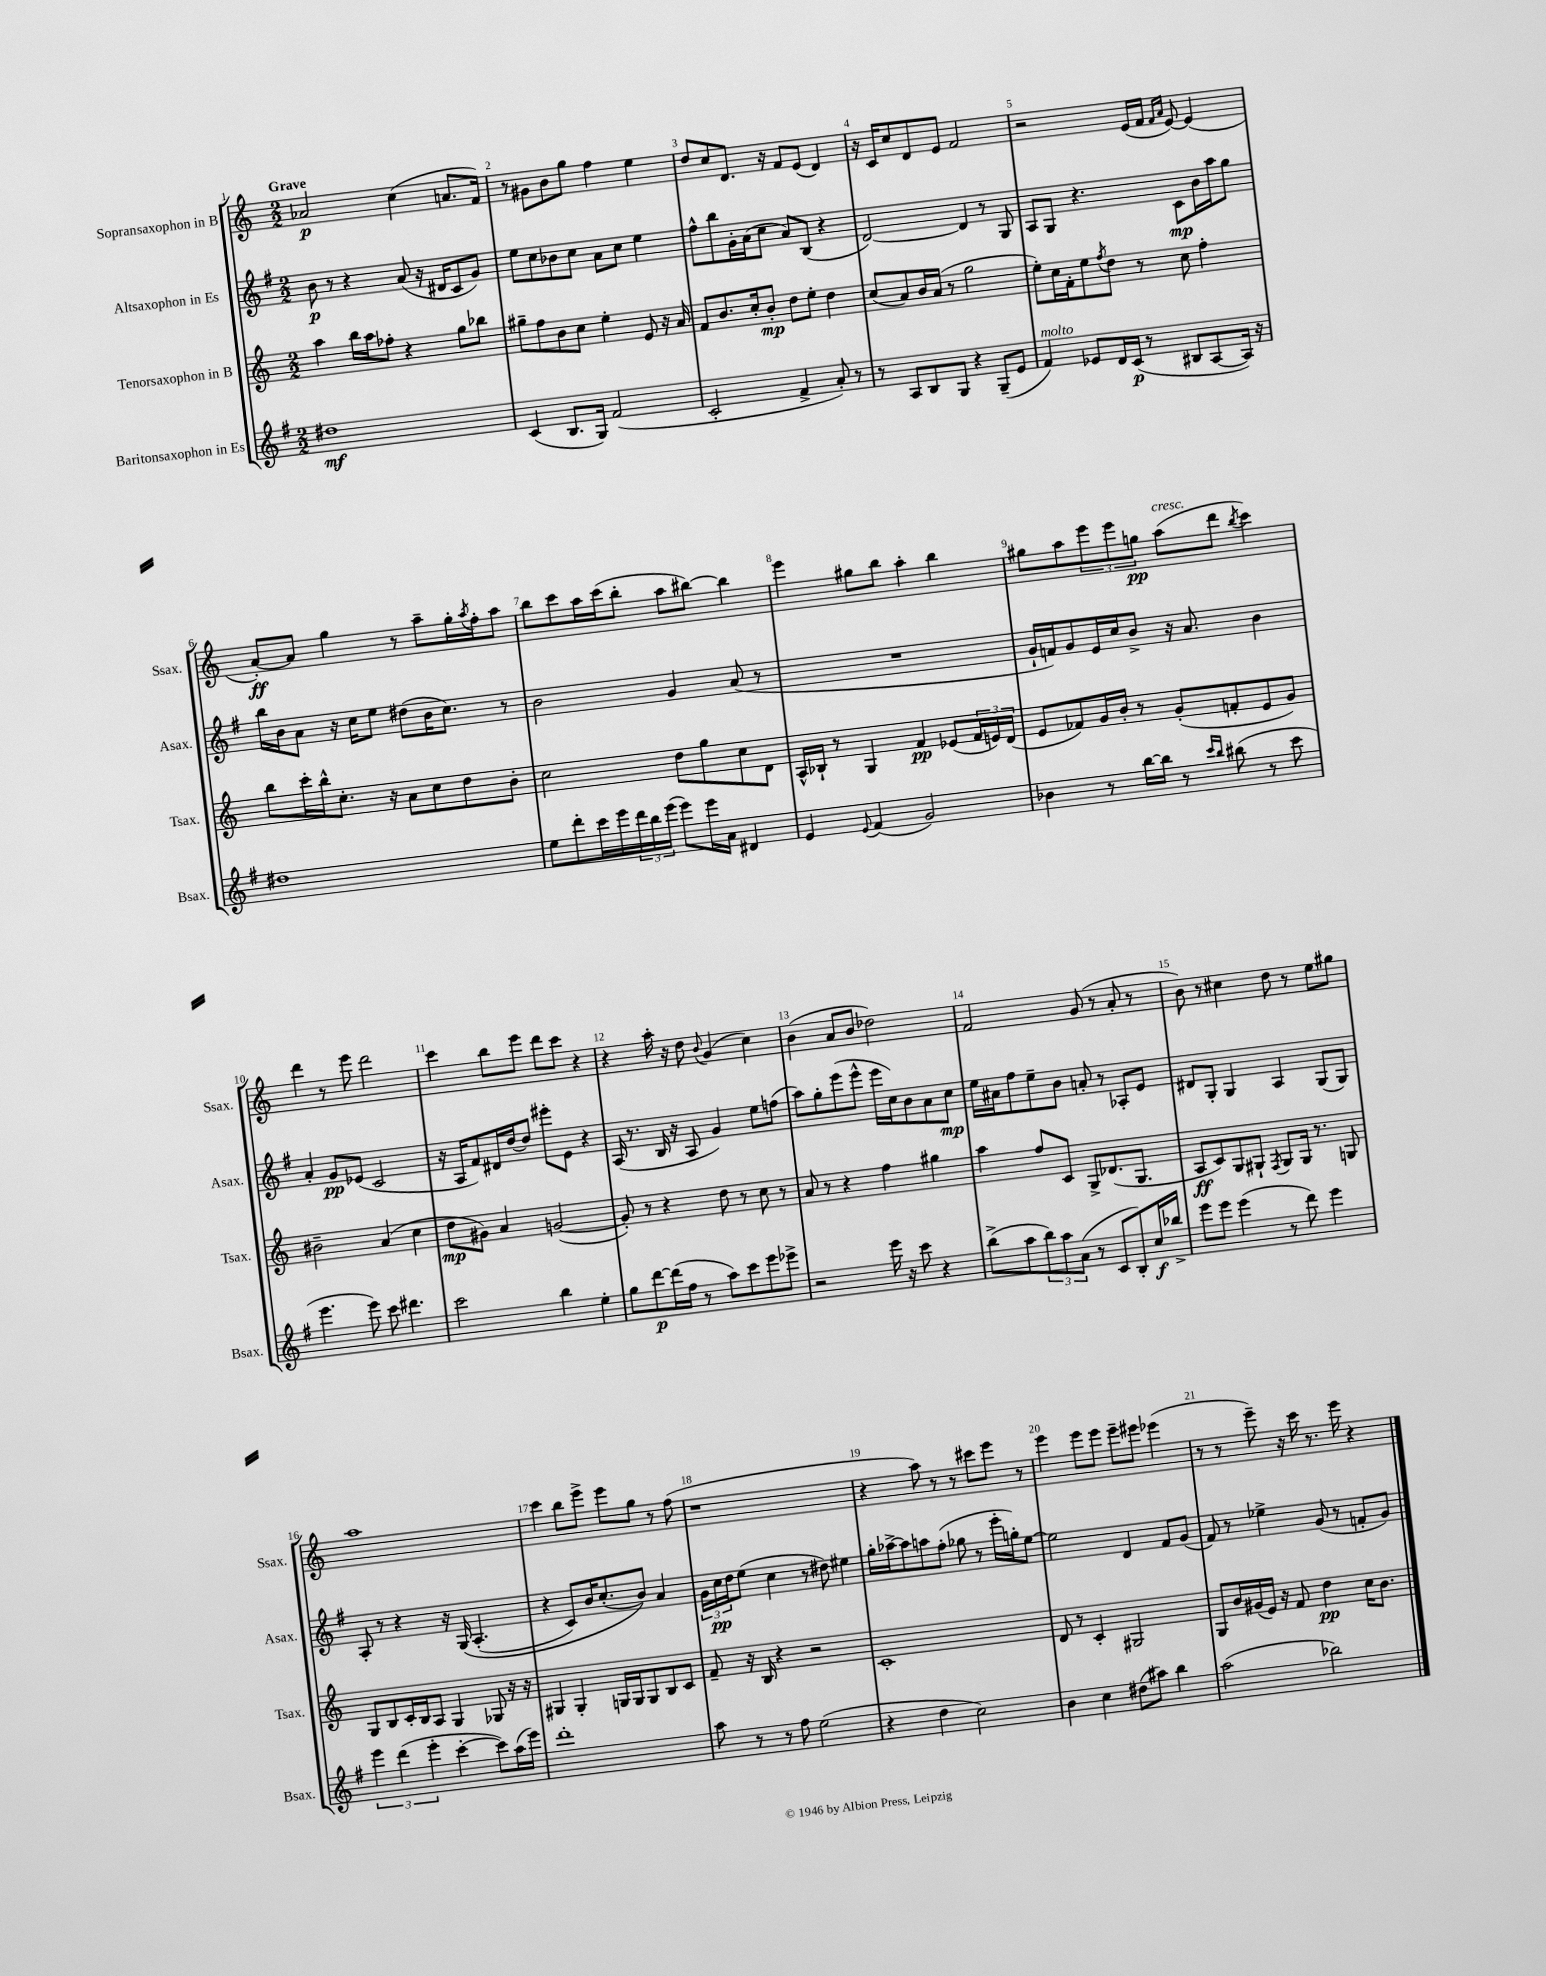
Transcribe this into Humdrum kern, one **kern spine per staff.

**kern	**dynam	**kern	**dynam	**kern	**dynam	**kern	**dynam
*part4	*part4	*part3	*part3	*part2	*part2	*part1	*part1
*staff4	*staff4	*staff3	*staff3	*staff2	*staff2	*staff1	*staff1
*I"Baritonsaxophon in Es	*	*I"Tenorsaxophon in B	*	*I"Altsaxophon in Es	*	*I"Sopransaxophon in B	*
*I'Bsax.	*	*I'Tsax.	*	*I'Asax.	*	*I'Ssax.	*
*clefG2	*	*clefG2	*	*clefG2	*	*clefG2	*
*k[f#]	*	*k[]	*	*k[f#]	*	*k[]	*
*M2/2	*	*M2/2	*	*M2/2	*	*M2/2	*
=1	=1	=1	=1	=1	=1	=1	=1
!	!	!	!	!	!	!LO:TX:a:B:t=Grave	!
1dd#X	mf	4aa\	.	8b\	p	2a-X/	p
.	.	.	.	8r	.	.	.
.	.	16bb\LL	.	4r	.	.	.
.	.	16aa\J	.	.	.	.	.
.	.	8ff-X'\J	.	.	.	.	.
.	.	4r	.	(8a/	.	(4cc\	.
.	.	.	.	16r	.	.	.
.	.	.	.	16d#X/KL	.	.	.
.	.	8gg\L	.	8c/	.	8.an/L	.
.	.	8bb-X\J	.	8g/J)	.	.	.
.	.	.	.	.	.	16f/Jk)	.
=2	=2	=2	=2	=2	=2	=2	=2
(4c/	.	8gg#X~\L	.	8ee\L	.	8r	.
.	.	8ff\	.	8cc\	.	8g#X\L	.
8.B/L	.	8b\	.	8b-X\	.	8b\	.
.	.	8cc\J	.	8cc\J	.	8gg\J	.
16G/Jk)	.	.	.	.	.	.	.
(2f#/	.	4ee'\	.	8a\L	.	4ff\	.
.	.	.	.	8cc\J	.	.	.
.	.	8e/	.	4ee\	.	4ee\	.
.	.	16r	.	.	.	.	.
.	.	16a/	.	.	.	.	.
=3	=3	=3	=3	=3	=3	=3	=3
2c'/	.	8f/L	.	8ff#^^\L	.	8dd/L	.
.	.	8.b/	.	8bb\	.	8cc/	.
.	.	.	.	16g'\L	.	8.d/J	.
.	.	16cc'/k	.	(16a\J	.	.	.
.	.	8b'/J	mp	8cc\J	.	.	.
.	.	.	.	.	.	16r	.
4f#^/	.	8dd\L	.	8a/L)	.	8f/L	.
.	.	8ee'\J	.	(8B/J	.	(8e/J	.
8a'/)	.	4dd\	.	4r	.	4d/)	.
8r	.	.	.	.	.	.	.
=4	=4	=4	=4	=4	=4	=4	=4
8r	.	(8cc/L	.	[2d/)	.	16r	.
.	.	.	.	.	.	16c/KL	.
8A/L	.	8a/)	.	.	.	8cc/	.
8B/	.	16b/L	.	.	.	8d/	.
.	.	(16a/JJ	.	.	.	.	.
8G/J	.	8r	.	.	.	8e/J	.
4r	.	2gg\	.	4d/]	.	2f/	.
(8G~/L	.	.	.	8r	.	.	.
8e/J	.	.	.	8G/	.	.	.
=5	=5	=5	=5	=5	=5	=5	=5
!LO:TX:a:i:t=molto	!	!	!	!	!	!	!
4f#/)	.	8ee'\L)	.	8A/L	.	2r	.
.	.	16cc\L	.	8G/J	.	.	.
.	.	16f'\J	.	.	.	.	.
8e-X/L	.	8ee\	.	4.r	.	.	.
.	.	8qff/	.	.	.	.	.
16d/L	.	8dd\J	.	.	.	.	.
(16c/JJ	p	.	.	.	.	.	.
8r	.	8r	.	.	.	(16e/LL	.
.	.	.	.	.	.	16f/JJ	.
.	.	.	.	.	.	16qqf/LL	.
.	.	.	.	.	.	16qqa/JJ	.
8B#X/L	.	8cc\	.	8c\L	mp	[8e/)	.
[8A/	.	4ff'\	.	16b\L	.	(4e/]	.
.	.	.	.	16aa\J	.	.	.
16A/Jk])	.	.	.	8gg\J	.	.	.
16r	.	.	.	.	.	.	.
!!LO:LB:g=z
=6	=6	=6	=6	=6	=6	=6	=6
1dd#X	.	8bb\L	.	16bb\LL	.	[8a'/L)	ff
.	.	.	.	16b\J	.	.	.
.	.	16ccc'\L	.	8a\J	.	8a/J]	.
.	.	16bb^^\J	.	.	.	.	.
.	.	8.cc'\J	.	16r	.	4gg\	.
.	.	.	.	16cc\KL	.	.	.
.	.	.	.	8ee\J	.	.	.
.	.	16r	.	.	.	.	.
.	.	8a\L	.	(8dd#X\L	.	8r	.
.	.	8cc\	.	16b\K	.	8aa~\L	.
.	.	.	.	8.cc\J)	.	.	.
.	.	8dd\	.	.	.	16gg'\L	.
.	.	.	.	.	.	8qaa/	.
.	.	.	.	.	.	16ff'\J	.
.	.	8b'\J	.	8r	.	8aa\J	.
=7	=7	=7	=7	=7	=7	=7	=7
8ee\L	.	2cc\	.	2b\	.	8bb\L	.
8ddd'\	.	.	.	.	.	8ccc\	.
16ccc\L	.	.	.	.	.	16aa\L	.
16eee\	.	.	.	.	.	(16ccc\J	.
24ddd\	.	.	.	.	.	8bb'\J	.
24bb\	.	.	.	.	.	.	.
(24eee\JJ	.	.	.	.	.	.	.
8eee\L)	.	8dd\L	.	4g/	.	8aa\L	.
16eee\L	.	8gg\	.	.	.	[8bb#X\J)	.
16a\JJ	.	.	.	.	.	.	.
4d#X/	.	8cc\	.	(8a/	.	4bb#\]	.
.	.	8d\J	.	8r	.	.	.
=8	=8	=8	=8	=8	=8	=8	=8
4e/	.	16A^^/LL	.	1r	.	4eee\	.
.	.	16B-X`/JJ	.	.	.	.	.
.	.	8r	.	.	.	.	.
8qqe/	.	.	.	.	.	.	.
(4f#/	.	4G/	.	.	.	8gg#X\L	.
.	.	.	.	.	.	8bb\J	.
2g/)	.	4f/	pp	.	.	4aa'\	.
.	.	(8e-X/L	.	.	.	4bb\	.
.	.	24f/L	.	.	.	.	.
.	.	24en/)	.	.	.	.	.
.	.	(24d/JJ	.	.	.	.	.
=9	=9	=9	=9	=9	=9	=9	=9
4b-X\	.	8e/L	.	16g`/LL	.	8gg#X\L	.
.	.	.	.	16fn/J)	.	.	.
.	.	8f-X/)	.	8g/	.	8aa\	.
8r	.	16g/L	.	16e/L	.	12eee\	.
.	.	16b'/JJ	.	16cc/J	.	.	.
.	.	.	.	.	.	12eee\	.
[16bb\LL	.	8r	.	8b^/J	.	.	.
.	.	.	.	.	.	12ggn\J	pp
16bb\JJ]	.	.	.	.	.	.	.
!	!	!	!	!	!	!LO:TX:a:i:t=cresc.	!
8r	.	(8g'/L	.	16r	.	(8aa\L	.
.	.	.	.	8.a/	.	.	.
16qqccc/LL	.	.	.	.	.	.	.
16qqbb/JJ	.	.	.	.	.	.	.
(8bb#X\	.	8fn'/	.	.	.	8ddd\J	.
.	.	.	.	.	.	8qbb/	.
8r	.	8e/	.	4b\	.	4ccc\)	.
8ccc\	.	8g/J)	.	.	.	.	.
!!LO:LB:g=z
=10	=10	=10	=10	=10	=10	=10	=10
4.eee\	.	2b#X~\	.	4a'/	.	4ddd\	.
.	.	.	.	8g/L	pp	8r	.
8eee\)	.	.	.	(8e-X/J	.	8eee\	.
8ccc\	.	(4a/	.	2c/	.	2ddd\	.
4.ddd#X\	.	.	.	.	.	.	.
.	.	4cc\	.	.	.	.	.
=11	=11	=11	=11	=11	=11	=11	=11
2ccc\	.	8dd\L	mp	16r	.	4ccc\	.
.	.	.	.	16A/KL	.	.	.
.	.	8g#X\J)	.	8f#/)	.	.	.
.	.	4a/	.	16d#X/L	.	8bb\L	.
.	.	.	.	[16dd/J	.	.	.
.	.	.	.	8dd/J]	.	8eee\J	.
4bb\	.	([2gn/	.	8eee#X'\L	.	8ddd\L	.
.	.	.	.	8e\J	.	8ccc\J	.
4ee'\	.	.	.	4r	.	4r	.
=12	=12	=12	=12	=12	=12	=12	=12
8gg\L	.	8g'/])	.	(16A/	.	4r	.
.	.	.	.	8.r	.	.	.
[8ddd\	p	8r	.	.	.	.	.
(16ddd\L]	.	4r	.	16B/	.	16aa'\	.
16ff#\JJ	.	.	.	16r	.	16r	.
8r	.	.	.	8A/	.	8dd\	.
.	.	.	.	.	.	8qqb/	.
8aa\L)	.	8dd\	.	4g/)	.	(4g/	.
8ccc\	.	8r	.	.	.	.	.
8eee\	.	8cc\	.	8ee\L	.	4cc\)	.
8eee-X^\J	.	8r	.	(8ffn\J	.	.	.
=13	=13	=13	=13	=13	=13	=13	=13
2r	.	8a/	.	8aa\L)	.	(4b\	.
.	.	8r	.	8gg'\	.	.	.
.	.	4r	.	(8eee\	.	8a/L	.
.	.	.	.	8eee^^\J	.	8b/J	.
16eee\	.	4ff\	.	16eee\LL	.	2dd-X\)	.
16r	.	.	.	16cc\J)	.	.	.
8ccc\	.	.	.	8b\	.	.	.
4r	.	4gg#X\	.	8a\	.	.	.
.	.	.	.	8cc\J	mp	.	.
=14	=14	=14	=14	=14	=14	=14	=14
(8bb^\L	.	4aa\	.	16ee\LL	.	2f/	.
.	.	.	.	16a#X\J	.	.	.
8aa\	.	.	.	8ff#\	.	.	.
12bb\)	.	8ff/L	.	8ee~\	.	.	.
12aa\	.	.	.	.	.	.	.
.	.	8c/J	.	8b\J	.	.	.
(12a\J	.	.	.	.	.	.	.
8r	.	8G^/L	.	8an'/	.	(8g/	.
8c/L	.	(8.d-X/	.	8r	.	8r	.
8B'/)	.	.	.	8A-X'/L	.	8a'/	.
.	.	8.G/J	.	.	.	.	.
16cc/L	f	.	.	8e/J	.	8r	.
16bb-X^/JJ	.	.	.	.	.	.	.
=15	=15	=15	=15	=15	=15	=15	=15
8eee\L	.	8A/L	ff	8d#X/L	.	8b\)	.
8eee\J	.	8c/)	.	8G'/J	.	8r	.
(4eee\	.	8G/	.	4G/	.	4cc#X\	.
.	.	8G#X`/J	.	.	.	.	.
.	.	8qF/	.	.	.	.	.
8r	.	8G#/L	.	4A/	.	8dd\	.
8ddd\)	.	16G#/Jk	.	.	.	8r	.
.	.	8.r	.	.	.	.	.
4eee\	.	.	.	(8G/L	.	8ee\L	.
.	.	8Gn/	.	8G/J)	.	8gg#X\J	.
!!LO:LB:g=z
=16	=16	=16	=16	=16	=16	=16	=16
6eee\	.	8G/L	.	8A'/	.	1aa	.
.	.	8B/	.	8r	.	.	.
(6ddd\	.	.	.	.	.	.	.
.	.	16c'/L	.	4r	.	.	.
.	.	16B/J	.	.	.	.	.
6eee'\	.	.	.	.	.	.	.
.	.	8A/J	.	.	.	.	.
[4ccc'\	.	4G/	.	16r	.	.	.
.	.	.	.	(16G/	.	.	.
.	.	.	.	(4.A'/	.	.	.
8ccc\L])	.	8G-X/	.	.	.	.	.
(16aa\L	.	16r	.	.	.	.	.
16eee\JJ)	.	16r	.	.	.	.	.
=17	=17	=17	=17	=17	=17	=17	=17
1ddd'	.	4G#X/	.	4r	.	4ccc\	.
.	.	4G#'/	.	8c/L)	.	8bb\L	.
.	.	.	.	16b/K	.	8eee^\J	.
.	.	.	.	(8.cc'/	.	.	.
.	.	16Gn/LL	.	.	.	8eee\L	.
.	.	16G/J	.	.	.	.	.
.	.	8G/	.	8b/J))	.	8gg\J	.
.	.	8B/	.	4a/	.	8r	.
.	.	8c/J	.	.	.	(8ff\	.
=18	=18	=18	=18	=18	=18	=18	=18
8aa\	.	8f~/	.	24g\LL	.	1r	.
.	.	.	.	24cc\	pp	.	.
.	.	.	.	24dd\J	.	.	.
8r	.	16r	.	(8ee\J	.	.	.
.	.	16B/	.	.	.	.	.
8r	.	4r	.	4cc\	.	.	.
8ff#\	.	.	.	.	.	.	.
(2ee\	.	2r	.	8r	.	.	.
.	.	.	.	8dd#X\)	.	.	.
.	.	.	.	4ee#X\	.	.	.
=19	=19	=19	=19	=19	=19	=19	=19
4r	.	1c'	.	16gg'\LL	.	4r	.
.	.	.	.	[16aa-X^\J	.	.	.
.	.	.	.	8aa-\]	.	.	.
4dd\	.	.	.	8aan\	.	8aa\)	.
.	.	.	.	(8ff#'\J	.	8r	.
2cc\)	.	.	.	8gg-X\	.	8r	.
.	.	.	.	8r	.	8ccc#X\L	.
.	.	.	.	16eee'\LL	.	8eee\J	.
.	.	.	.	16ggn'\J)	.	.	.
.	.	.	.	[8ee\J	.	8r	.
=20	=20	=20	=20	=20	=20	=20	=20
4b\	.	8d/	.	2ee\]	.	4eee\	.
.	.	8r	.	.	.	.	.
4cc\	.	4c'/	.	.	.	8eee\L	.
.	.	.	.	.	.	8eee\J	.
(8dd#X\L	.	2G#X/	.	4d/	.	8eee~\L	.
8aa#X\J)	.	.	.	.	.	8eee#X\J	.
4bb\	.	.	.	8f#/L	.	(4eee-X\	.
.	.	.	.	(8g/J	.	.	.
=21	=21	=21	=21	=21	=21	=21	=21
(2aa\	.	8G/L	.	8f#/)	.	8r	.
.	.	16b/L	.	8r	.	8r	.
.	.	(16g#X/	.	.	.	.	.
.	.	16e/JJ)	.	4ee-X^\	.	8eee~\)	.
.	.	16r	.	.	.	.	.
.	.	8f/	.	.	.	16r	.
.	.	.	.	.	.	16ccc\	.
2bb-X\)	.	4dd\	pp	(8g/	.	8.r	.
.	.	.	.	8r	.	.	.
.	.	.	.	.	.	16eee\	.
.	.	16cc\KL	.	8fn'/L	.	4r	.
.	.	8.b\J	.	.	.	.	.
.	.	.	.	8g/J)	.	.	.
==	==	==	==	==	==	==	==
*-	*-	*-	*-	*-	*-	*-	*-
